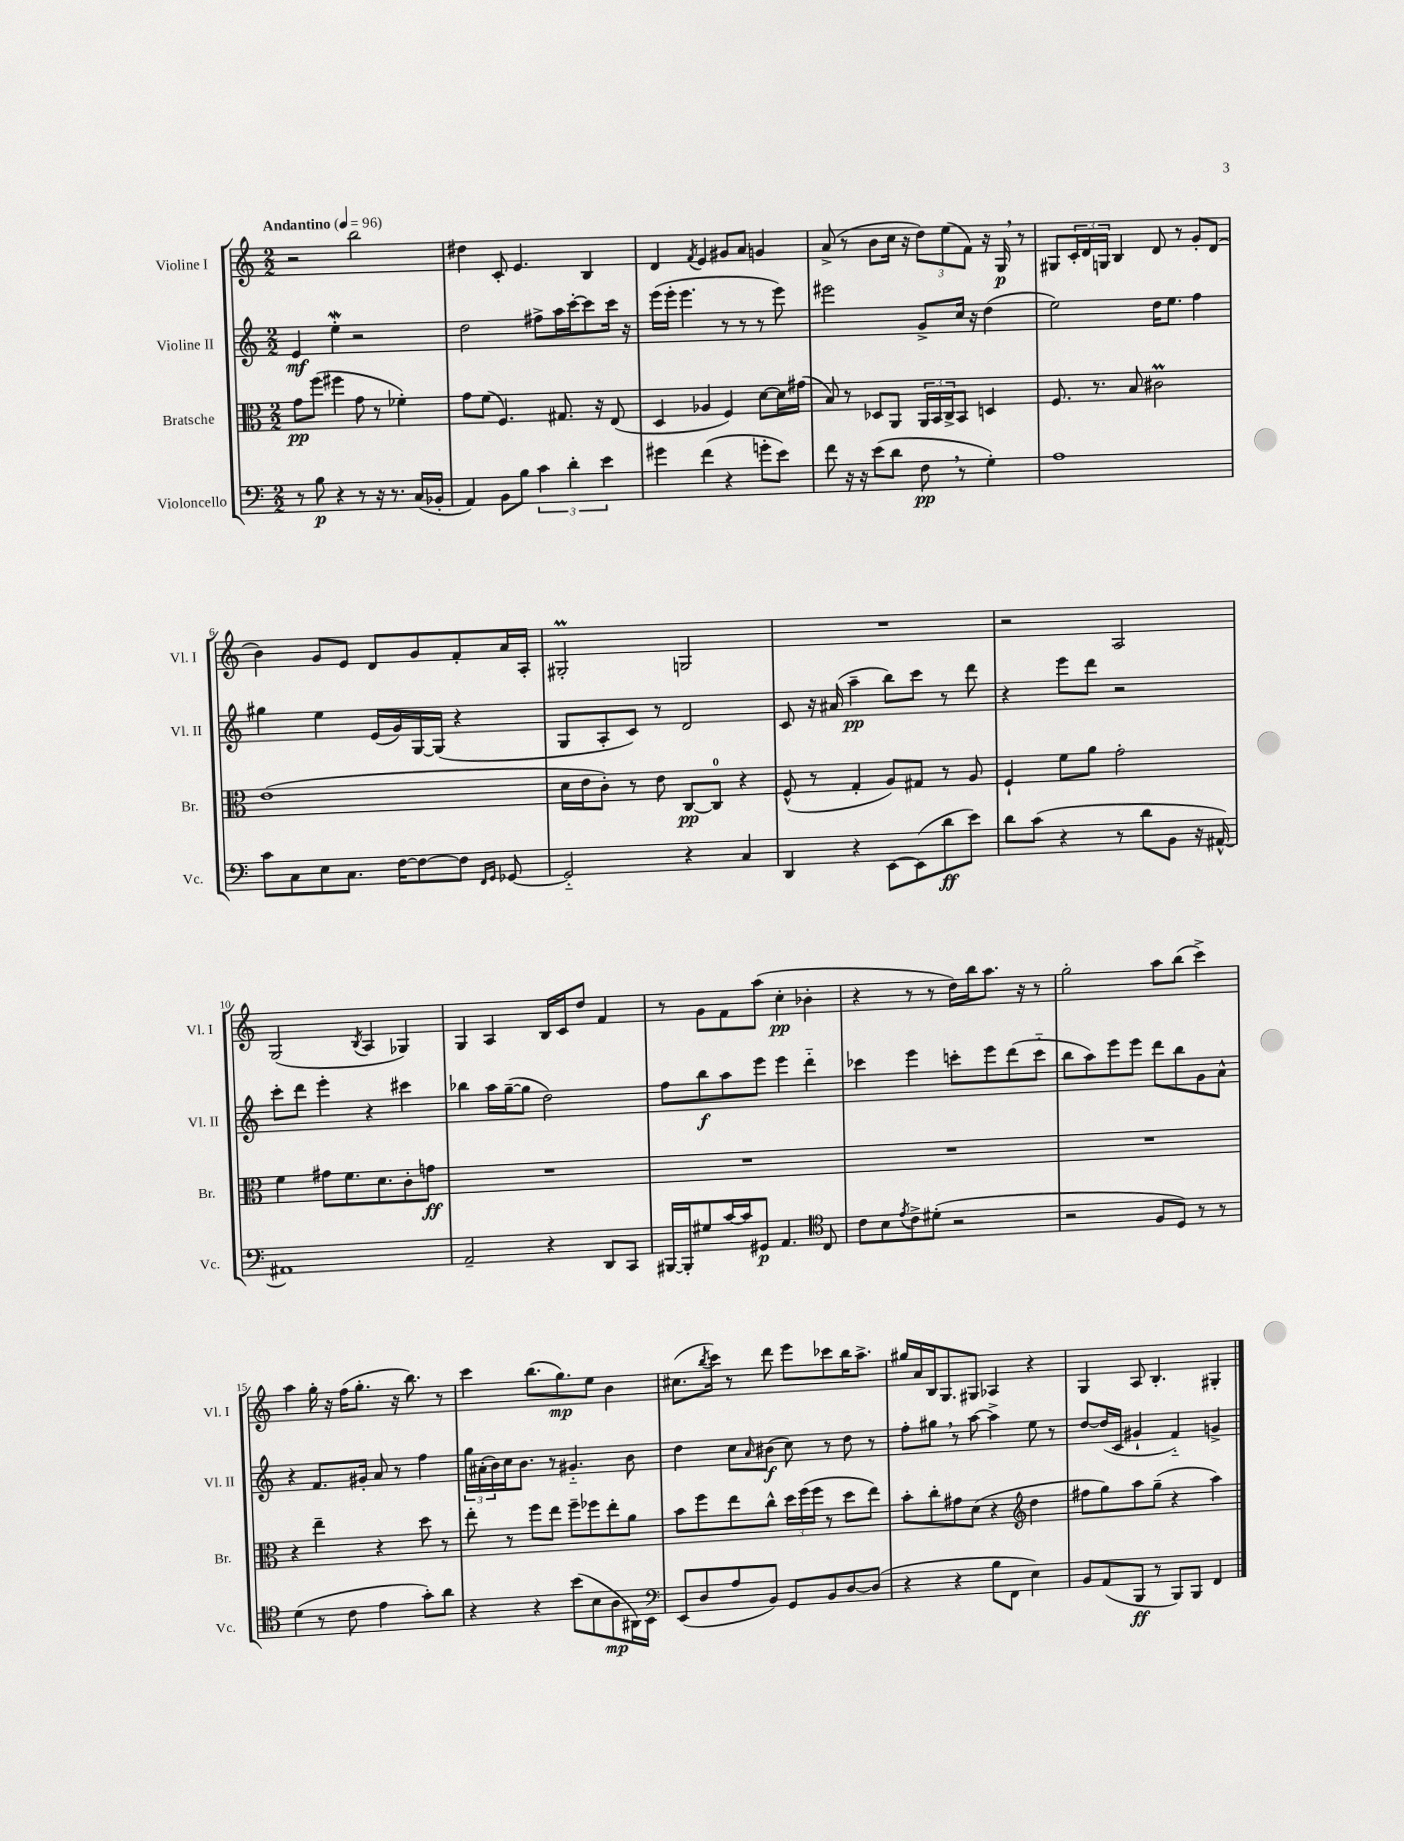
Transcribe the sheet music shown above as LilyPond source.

<<
\new StaffGroup <<
\new Staff = "s0" \with { instrumentName = "Violine I" shortInstrumentName = "Vl. I" } {
    \clef treble \key c \major \numericTimeSignature \time 2/2 \tempo "Andantino" 4 = 96
    r2 b''2 |
    dis''4 c'8-. e'4. b4 |
    d'4 \acciaccatura { f'8 } e'4 gis'8 a'8 g'4 |
    a'8->( r8 b'8 c''16 r16 \tuplet 3/2 { d''8) e''8( f'8) } r16 g16\p \breathe r8 |
    gis8 \tuplet 3/2 { c'16-. d'16 g16 } b4 d'8 r8 g'8-. d'8( |
    b'4) g'8 e'8 d'8 g'8 f'8-. a'16 a16-. |
    gis2-.\prall g2 |
    R1 |
    r2 a2 |
    g2( \acciaccatura { b8 } a4 ges4) |
    g4 a4 b16 c'16 d''8 f'4 |
    r8 g'8 f'8 a''8( c''4-.\pp bes'4-. |
    r4 r8 r8 d''16) b''16 a''8. r16 r8 |
    g''2-. a''8 b''8( c'''4->) |
    a''4 g''16-. r16 f''16( g''8.-. r16 b''8.) r8 |
    c'''4 b''8.( g''8.\mp) e''8 b'4 |
    cis''8.( \acciaccatura { b''8 } c'''16) r8 d'''8 e'''8 ces'''8 b''16 a''8.-> |
    gis''16 a'16 b16 g8. gis8 aes4 r4 |
    g4 a8 b4.-. gis4-. \bar "|." |
}
\new Staff = "s1" \with { instrumentName = "Violine II" shortInstrumentName = "Vl. II" } {
    \clef treble \key c \major \numericTimeSignature \time 2/2
    e'4\mf e''4-.\mordent r2 |
    d''2 fis''8-> a''16 c'''16~-. c'''8 c'''16 r16 |
    e'''16( e'''16-. e'''4. r8 r8 r8 e'''8) |
    eis'''2 g'8-> c''16 r16 d''4( |
    e''2) d''16 e''8. f''4 |
    gis''4 e''4 e'16( g'16) g16~ g16( r4 |
    g8 a8-. c'8) r8 d'2 |
    c'8 r16 ais'16( a''4--\pp b''8) c'''8 r8 d'''8 |
    r4 e'''8 d'''8 r2 |
    c'''8-. d'''8 e'''4-. r4 cis'''4 |
    bes''4 a''16 g''16~--( g''8 d''2) |
    f''8 b''8\f a''8 e'''8 e'''4 d'''4-_ |
    ces'''4 e'''4 c'''8-. e'''8 d'''8( c'''8-_ |
    b''8 a''8) e'''8 e'''8 d'''8 b''8 g'8 a'8-^ |
    r4 f'8. gis'16-. a'8 r8 f''4 |
    \tuplet 3/2 { g''16 ais'16-.( b'16) } c''16 b'8. r8 gis'4.-_ b'8 |
    d''4 c''8 \grace { a'16 } bis'8\f( c''8) r8 d''8 r8 |
    f''8-. gis''8 \breathe r8 a''8~ a''4-> e''8 r8 |
    d''8~ d''16( c'16 gis'4-! f'4-_) g'4-> \bar "|." |
}
\new Staff = "s2" \with { instrumentName = "Bratsche" shortInstrumentName = "Br." } {
    \clef alto \key c \major \numericTimeSignature \time 2/2
    g'8\pp f''8( fis''4 g'8 r8 fes'4-.) |
    g'8 f'8( f4.) gis8. r16 e8( |
    d4 aes4 f4) d'8~ d'16 gis'16( |
    b8) r8 des8 a,8 \tuplet 3/2 { a,16 b,16 c16-> } b,8 d4 |
    f8. r8. b8 cis'2\prall |
    e'1( |
    d'16 e'16 c'8-.) r8 e'8 c8~\pp c8-0 r4 |
    f8-^( r8 g4-. a8) gis8 r8 a8 |
    f4-! f'8 a'8 g'2-. |
    f'4 gis'8 f'8. d'8. c'8-. g'8\ff |
    R1 |
    R1 |
    R1 |
    R1 |
    r4 e''4-- r4 d''8 r8 |
    e''8-. r8 f''8 e''8 f''8-- fes''8 e''8-. a'8 |
    b'8 f''8 e''8 c''8-^ \tuplet 3/2 { d''16 f''16( f''16 } r8 d''8 e''8) |
    b'8-. c''8-. gis'8 d'8( r4 \clef treble d''4 |
    fis''8 g''8) a''8 g''8--( r4 a''4) \bar "|." |
}
\new Staff = "s3" \with { instrumentName = "Violoncello" shortInstrumentName = "Vc." } {
    \clef bass \key c \major \numericTimeSignature \time 2/2
    r8 b8\p r4 r8 r16 r8. c16( bes,16-. |
    a,4) b,8 b8 \tuplet 3/2 { c'4 d'4-. e'4 } |
    gis'4 f'4( r4 g'8-. e'8) |
    f'8 r16 r16 e'8( d'8 f8\pp \breathe r8 g4-.) |
    a1 |
    c'8 c8 e8 c8. f16~ f8~ f8 \grace { f,16 g,16 } ges,8~ |
    ges,2-_ r4 c4 |
    d,4 r4 e,8~ e,8( d'8\ff e'8) |
    d'8 c'8( r4 r8 d'8 b,8 r16 ais,16~-^) |
    ais,1 |
    a,2-- r4 d,8 c,8 |
    bis,,16~ bis,,16-. gis8 c'16~ c'16 gis,8\p a,4. \clef tenor c8 |
    c'8 b8 \acciaccatura { e'8 } c'8-> dis'8-.( r2 |
    r2 f8 d8) r8 r8 |
    d'4( r8 c'8 e'4 g'8-.) a'8 |
    r4 r4 b'8( b8 a8\mp ais,16) b,16 |
    \clef bass e,8( d8 a8 b,8) g,8 b,8 d8~ d8( |
    r4 r4 b8 f,8 e4) |
    b,8 a,8( b,,8\ff r8 b,,8) b,,8 f,4 \bar "|." |
}
>>
>>
